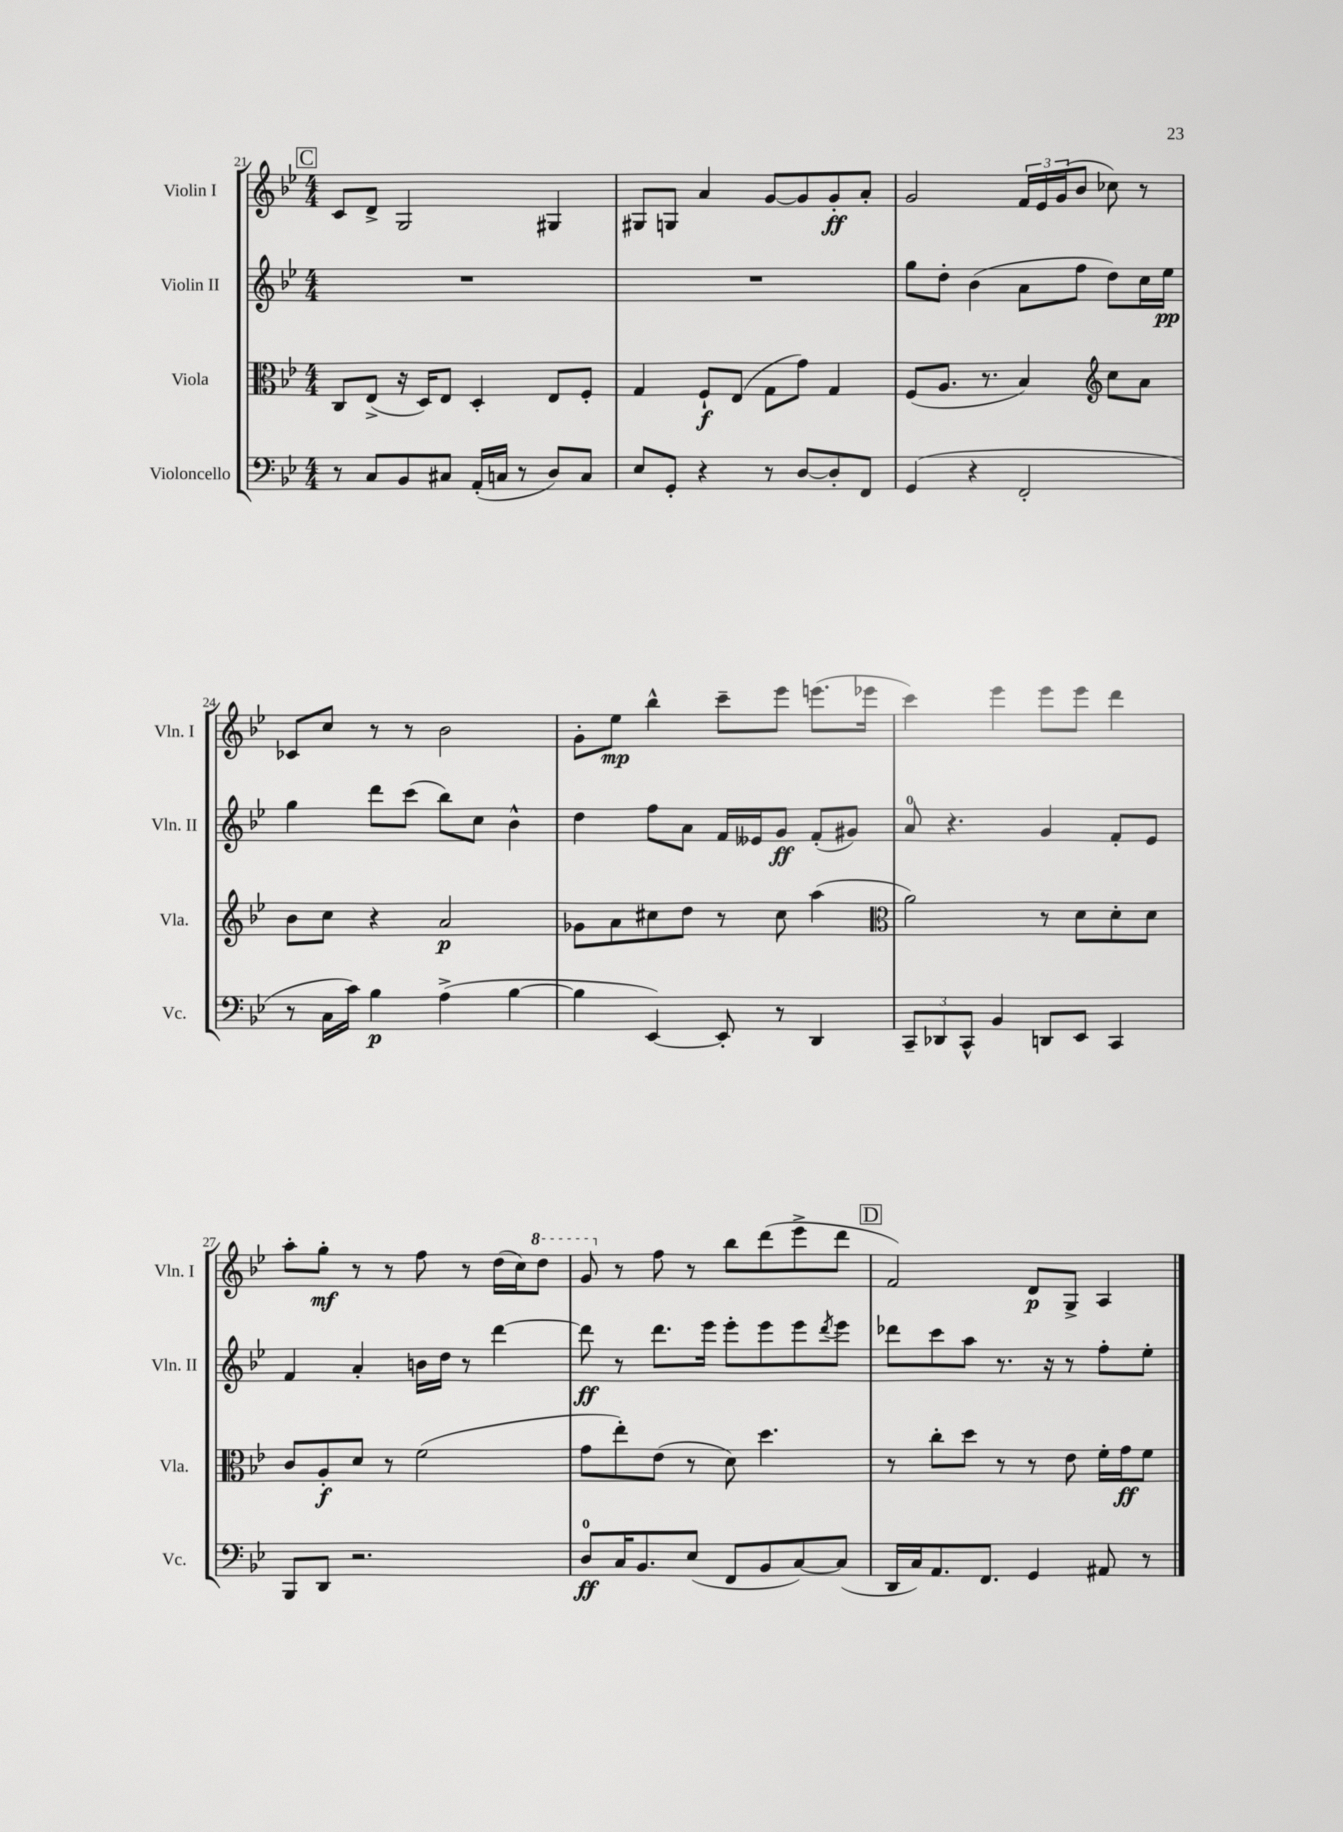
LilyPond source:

<<
\new StaffGroup <<
\new Staff = "s0" \with { instrumentName = "Violin I" shortInstrumentName = "Vln. I" } {
    \clef treble \key bes \major \numericTimeSignature \time 4/4
    \mark \markup { \box "C" } c'8 d'8-> g2 gis4 |
    gis8 g8 a'4 g'8~ g'8 g'8-.\ff a'8-. |
    g'2 \tuplet 3/2 { f'16 ees'16 g'16( } bes'8 ces''8) r8 |
    ces'8 c''8 r8 r8 bes'2 |
    g'8-. ees''8\mp bes''4-^ c'''8-- ees'''8 e'''8.( ees'''16 |
    c'''4) ees'''4 ees'''8 ees'''8 d'''4 |
    a''8-. g''8-.\mf r8 r8 f''8 r8 d''16( c''16) \ottava #1 d'''8 |
    g''8 \ottava #0 r8 f''8 r8 bes''8 d'''8( ees'''8-> d'''8 |
    \mark \markup { \box "D" } f'2) d'8\p g8-> a4 \bar "|." |
}
\new Staff = "s1" \with { instrumentName = "Violin II" shortInstrumentName = "Vln. II" } {
    \clef treble \key bes \major \numericTimeSignature \time 4/4
    \mark \markup { \box "C" } R1 |
    R1 |
    g''8 d''8-. bes'4( a'8 f''8 d''8) c''16 ees''16\pp |
    g''4 d'''8 c'''8( bes''8) c''8 bes'4-^ |
    d''4 f''8 a'8 f'16 eeses'16 g'8\ff f'8-.( gis'8) |
    a'8-0 r4. g'4 f'8-. ees'8 |
    f'4 a'4-. b'16 d''16 r8 d'''4~ |
    d'''8\ff r8 d'''8. ees'''16 ees'''8-. ees'''8 ees'''8 \acciaccatura { d'''8 } ees'''8 |
    \mark \markup { \box "D" } des'''8 c'''8 a''8 r8. r16 r8 f''8-. ees''8-. \bar "|." |
}
\new Staff = "s2" \with { instrumentName = "Viola" shortInstrumentName = "Vla." } {
    \clef alto \key bes \major \numericTimeSignature \time 4/4
    \mark \markup { \box "C" } c8 ees8->( r16 d16) ees8 d4-. ees8 f8-. |
    g4 f8-!\f ees8( g8 g'8) g4 |
    f8( a8. r8. bes4) \clef treble c''8 a'8 |
    bes'8 c''8 r4 a'2\p |
    ges'8 a'8 cis''8 d''8 r8 cis''8 a''4( |
    \clef alto a'2) r8 d'8 d'8-. d'8 |
    c'8 a8-.\f d'8 r8 f'2( |
    g'8 ees''8-.) ees'8( r8 d'8) d''4. |
    \mark \markup { \box "D" } r8 c''8-. d''8 r8 r8 ees'8 f'16-. g'16\ff f'8 \bar "|." |
}
\new Staff = "s3" \with { instrumentName = "Violoncello" shortInstrumentName = "Vc." } {
    \clef bass \key bes \major \numericTimeSignature \time 4/4
    \mark \markup { \box "C" } r8 c8 bes,8 cis8 a,16-.( c16 r8 d8) c8 |
    ees8 g,8-. r4 r8 d8~ d8-. f,8 |
    g,4( r4 f,2-. |
    r8 c16 c'16) bes4\p a4->( bes4~ |
    bes4 ees,4~) ees,8-. r8 d,4 |
    \tuplet 3/2 { c,8-- des,8 c,8-^ } bes,4 d,8 ees,8 c,4 |
    bes,,8 d,8 r2. |
    d8-0\ff c16 bes,8. ees8( f,8 bes,8 c8~) c8( |
    \mark \markup { \box "D" } d,16 c16) a,8. f,8. g,4 ais,8 r8 \bar "|." |
}
>>
>>
\layout { \context { \Score currentBarNumber = #21 } }
